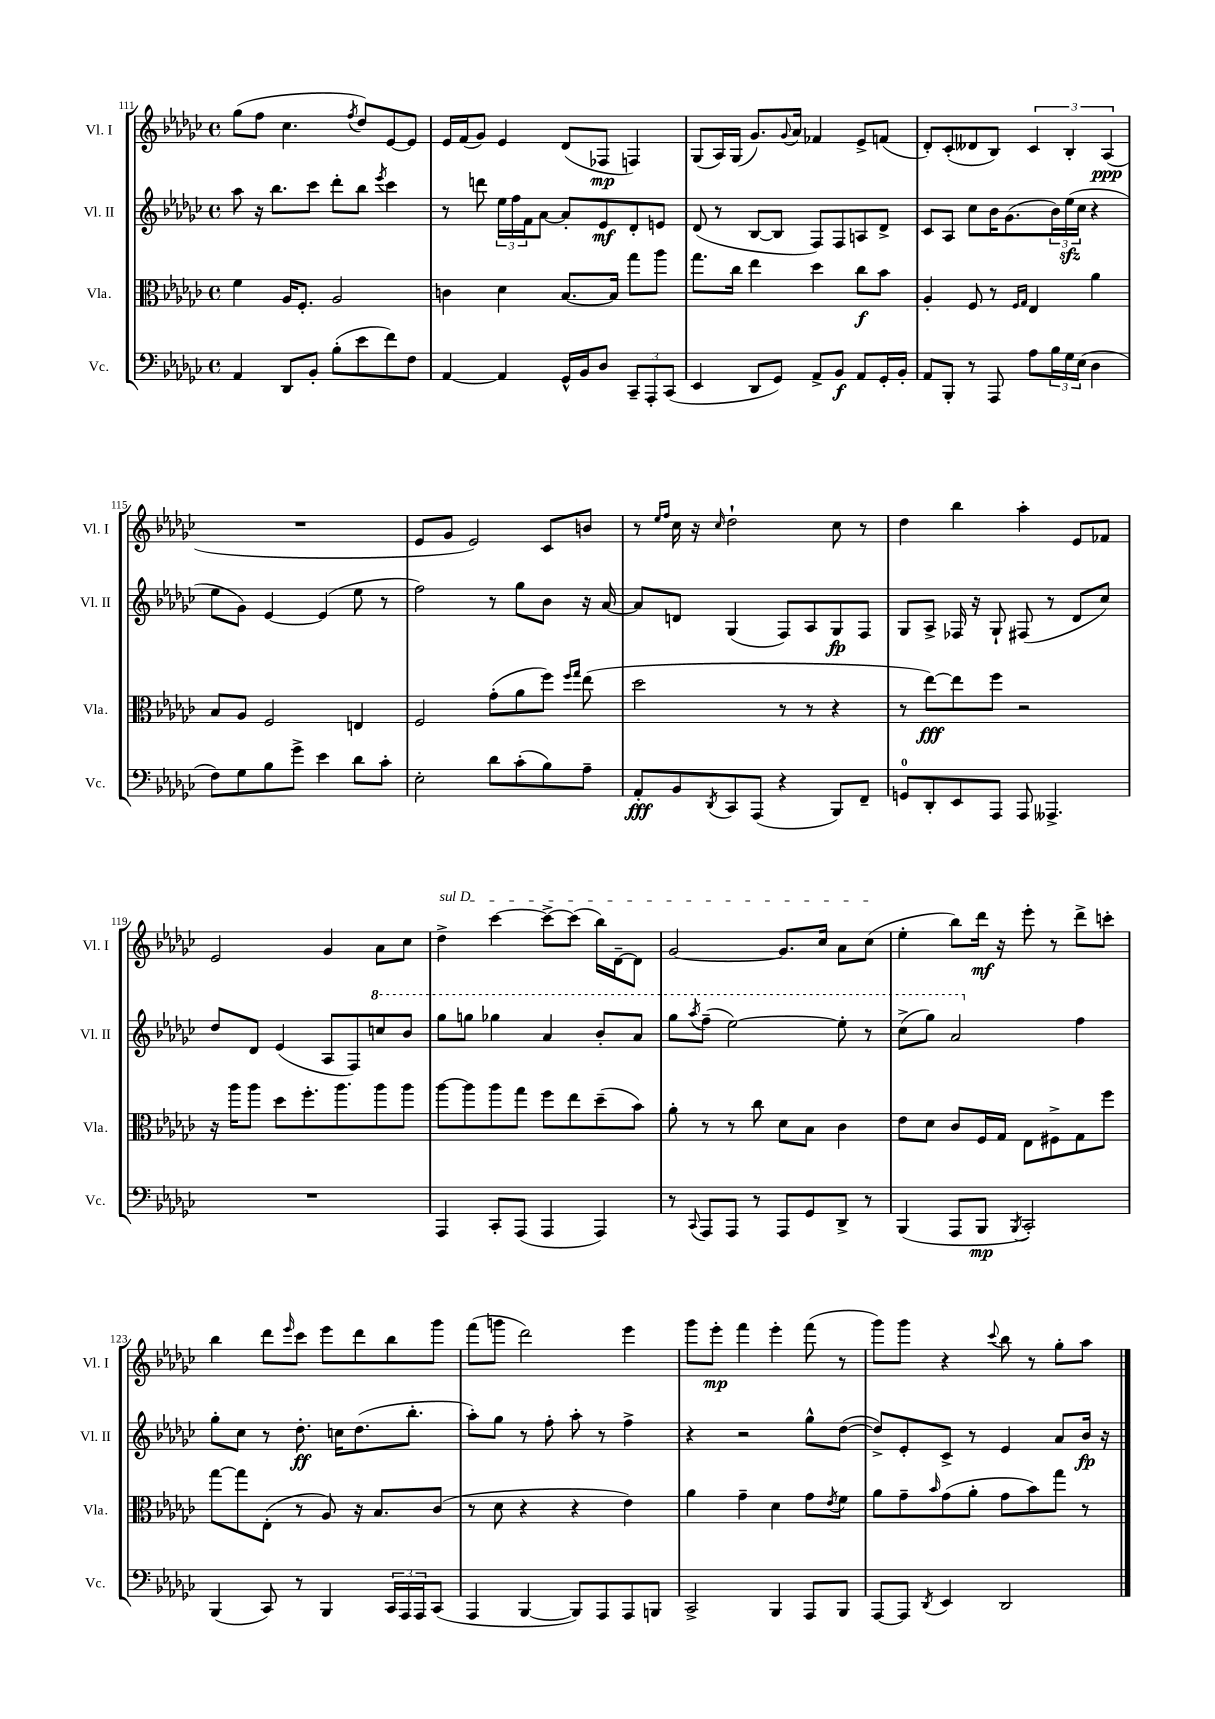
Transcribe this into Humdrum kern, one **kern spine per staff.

**kern	**dynam	**kern	**dynam	**kern	**dynam	**kern	**dynam
*part4	*part4	*part3	*part3	*part2	*part2	*part1	*part1
*staff4	*staff4	*staff3	*staff3	*staff2	*staff2	*staff1	*staff1
*I"Vc.	*	*I"Vla.	*	*I"Vl. II	*	*I"Vl. I	*
*I'Vc.	*	*I'Vla.	*	*I'Vl. II	*	*I'Vl. I	*
*clefF4	*	*clefC3	*	*clefG2	*	*clefG2	*
*k[b-e-a-d-g-c-]	*	*k[b-e-a-d-g-c-]	*	*k[b-e-a-d-g-c-]	*	*k[b-e-a-d-g-c-]	*
*M4/4	*	*M4/4	*	*M4/4	*	*M4/4	*
*met(c)	*	*met(c)	*	*met(c)	*	*met(c)	*
=111	=111	=111	=111	=111	=111	=111	=111
4AA-/	.	4f\	.	8aa-\	.	(8gg-\L	.
.	.	.	.	16r	.	8ff\J	.
.	.	.	.	8.bb-\L	.	.	.
8DD-/L	.	16A-/KL	.	.	.	4.cc-\	.
.	.	8.F'/J	.	.	.	.	.
8BB-'/J	.	.	.	8ccc-\J	.	.	.
(8B-'\L	.	2A-/	.	8ddd-'\L	.	.	.
.	.	.	.	.	.	8qff/	.
8e-\	.	.	.	8bb-\J	.	8dd-/L)	.
.	.	.	.	8qeee-/	.	.	.
8f\)	.	.	.	4ccc-\	.	[8e-/	.
8F\J	.	.	.	.	.	8e-/J]	.
=112	=112	=112	=112	=112	=112	=112	=112
[4AA-/	.	4cn\	.	8r	.	16e-/LL	.
.	.	.	.	.	.	(16f/J	.
.	.	.	.	8dddn\	.	8g-/J)	.
4AA-/]	.	4d-\	.	24ee-\LL	.	4e-/	.
.	.	.	.	24ff\	.	.	.
.	.	.	.	24f\J	.	.	.
.	.	.	.	[8a-\J	.	.	.
16GG-^^/LL	.	[8.B-/L	.	8a-'/L]	.	(8d-/L	.
16BB-/J	.	.	.	.	.	.	.
8D-/J	.	.	.	8e-/	mf	8F-X/J	mp
.	.	16B-/Jk]	.	.	.	.	.
12CC-~/L	.	8gg-\L	.	8d-'/	.	4Fn/)	.
12AAA-'/	.	.	.	.	.	.	.
.	.	8aa-\J	.	8en/J	.	.	.
(12CC-/J	.	.	.	.	.	.	.
=113	=113	=113	=113	=113	=113	=113	=113
4EE-/	.	8.gg-\L	.	(8d-/	.	(8G-/L	.
.	.	.	.	8r	.	16A-/L)	.
.	.	16cc-\Jk	.	.	.	(16G-/JJ	.
8DD-/L	.	4ee-\	.	[8B-/L	.	8.g-/L)	.
8GG-/J)	.	.	.	8B-/J]	.	.	.
.	.	.	.	.	.	8qqg-/	.
.	.	.	.	.	.	16a-/Jk	.
8AA-^/L	.	4dd-\	.	8F/L)	.	4f-X/	.
8BB-/J	f	.	.	8F/	.	.	.
8AA-/L	.	8cc-\L	f	8An/	.	8e-^/L	.
16GG-'/L	.	8b-\J	.	8d-^/J	.	(8fn/J	.
16BB-'/JJ	.	.	.	.	.	.	.
=114	=114	=114	=114	=114	=114	=114	=114
8AA-/L	.	4A-'/	.	8c-/L	.	8d-'/L)	.
8BBB-'/J	.	.	.	8A-/J	.	(8c-'/	.
8r	.	8F/	.	8cc-\L	.	8d--X/	.
8AAA-/	.	8r	.	16b-\K	.	8B-/J)	.
.	.	.	.	(8.g-\	.	.	.
.	.	16qqF/LL	.	.	.	.	.
.	.	16qqG-/JJ	.	.	.	.	.
8A-\L	.	4E-/	.	.	.	6c-/	.
24B-\L	.	.	.	24b-\L)	.	.	.
24G-\	.	.	.	(24ee-zz\	.	6B-'/	.
(24E-\JJ	.	.	.	24cc-\JJ	.	.	.
4D-\	.	4a-\	.	4r	.	.	.
.	.	.	.	.	.	(6A-/	ppp
!!LO:LB:g=z
=115	=115	=115	=115	=115	=115	=115	=115
8F\L)	.	8B-/L	.	8ee-\L	.	1r	.
8G-\	.	8A-/J	.	8g-\J)	.	.	.
8B-\	.	2F/	.	[4e-/	.	.	.
8g-^\J	.	.	.	.	.	.	.
4e-\	.	.	.	(4e-/]	.	.	.
8d-\L	.	4En/	.	8ee-\	.	.	.
8c-'\J	.	.	.	8r	.	.	.
=116	=116	=116	=116	=116	=116	=116	=116
2E-'\	.	2F/	.	2ff\)	.	8e-/L	.
.	.	.	.	.	.	8g-/J	.
.	.	.	.	.	.	2e-/)	.
8d-\L	.	(8g-'\L	.	8r	.	.	.
(8c-'\	.	8a-\	.	8gg-\L	.	.	.
8B-\)	.	8ff\J)	.	8b-\J	.	8c-/L	.
.	.	16qqff/LL	.	.	.	.	.
.	.	16qqgg-/JJ	.	.	.	.	.
8A-~\J	.	(8ee-\	.	16r	.	8bn/J	.
.	.	.	.	[16a-/	.	.	.
=117	=117	=117	=117	=117	=117	=117	=117
8AA-'/L	fff	2dd-\	.	8a-/L]	.	8r	.
.	.	.	.	.	.	16qqee-/LL	.
.	.	.	.	.	.	16qqff/JJ	.
8BB-/	.	.	.	8dn/J	.	16cc-\	.
.	.	.	.	.	.	16r	.
8qDD-/	.	.	.	.	.	16qqcc-/	.
8CC-/	.	.	.	(4G-/	.	2dd-`\	.
(8AAA-/J	.	.	.	.	.	.	.
4r	.	8r	.	8F/L)	.	.	.
.	.	8r	.	8A-/	.	.	.
8BBB-/L)	.	4r	.	8G-/	fp	8cc-\	.
8FF~/J	.	.	.	8F/J	.	8r	.
=118	=118	=118	=118	=118	=118	=118	=118
8GGn/L	.	8r	.	8G-/L	.	4dd-\	.
8DD-'/	.	[8ee-\L)	fff	8A-^/J	.	.	.
8EE-/	.	8ee-\]	.	16F-X/	.	4bb-\	.
.	.	.	.	16r	.	.	.
8AAA-/J	.	8ff\J	.	8G-`/	.	.	.
8AAA-/	.	2r	.	(8F#X/	.	4aa-'\	.
4.AAA--X^/	.	.	.	8r	.	.	.
.	.	.	.	8d-/L	.	8e-/L	.
.	.	.	.	8cc-/J)	.	8f-X/J	.
!!LO:LB:g=z
=119	=119	=119	=119	=119	=119	=119	=119
1r	.	16r	.	8dd-/L	.	2e-/	.
.	.	16aa-\KL	.	.	.	.	.
.	.	8aa-\J	.	8d-/J	.	.	.
.	.	8dd-\L	.	(4e-/	.	.	.
.	.	8.ff'\	.	.	.	.	.
.	.	.	.	8A-/L	.	4g-/	.
.	.	8.aa-\	.	.	.	.	.
.	.	.	.	8F/)	.	.	.
*	*	*	*	*8va	*	*	*
.	.	8aa-\	.	8cccn/	.	8a-\L	.
.	.	8aa-\J	.	8bb-/J	.	8cc-\J	.
=120	=120	=120	=120	=120	=120	=120	=120
!	!	!	!	!	!	!LO:TX:a:i:t=sul D	!
4AAA-/	.	[8aa-\L	.	8ggg-\L	.	4dd-^\	.
.	.	8aa-\]	.	8gggn\J	.	.	.
8CC-'/L	.	8aa-\	.	4ggg-X\	.	[4ccc-\	.
(8AAA-/J	.	8gg-\J	.	.	.	.	.
4AAA-/	.	8ff\L	.	4aa-/	.	8ccc-^\L_	.
.	.	8ee-\	.	.	.	(8ccc-\J]	.
4AAA-/)	.	(8dd-~\	.	8bb-'/L	.	16bb-\LL)	.
.	.	.	.	.	.	[16d-~\J	.
.	.	8b-\J)	.	8aa-/J	.	8d-\J]	.
=121	=121	=121	=121	=121	=121	=121	=121
8r	.	8a-'\	.	8ggg-\L	.	[2g-/	.
8qqCC-/	.	.	.	8qaaa-/	.	.	.
8AAA-/L	.	8r	.	(8fff~\J	.	.	.
8AAA-/J	.	8r	.	[2eee-\)	.	.	.
8r	.	8cc-\	.	.	.	.	.
8AAA-/L	.	8d-\L	.	.	.	8.g-/L]	.
8GG-/	.	8B-\J	.	.	.	.	.
.	.	.	.	.	.	16cc-/Jk	.
8DD-^/J	.	4c-\	.	8eee-'\]	.	8a-\L	.
8r	.	.	.	8r	.	(8cc-\J	.
=122	=122	=122	=122	=122	=122	=122	=122
(4BBB-/	.	8e-\L	.	(8ccc-^\L	.	4ee-'\	.
.	.	8d-\J	.	8ggg-\J)	.	.	.
8AAA-/L	.	8c-/L	.	2aa-/	.	8bb-\L)	.
8BBB-/J	mp	16F/L	.	.	.	16ddd-\Jk	mf
.	.	16G-/JJ	.	.	.	16r	.
8qBBB-/	.	.	.	.	.	.	.
2CC-'/)	.	8E-\L	.	.	.	8eee-'\	.
.	.	8F#X^\	.	.	.	8r	.
*	*	*	*	*X8va	*	*	*
.	.	8G-\	.	4ff\	.	8ddd-^\L	.
.	.	8ff\J	.	.	.	8cccn'\J	.
!!LO:LB:g=z
=123	=123	=123	=123	=123	=123	=123	=123
(4BBB-/	.	[8gg-\L	.	8gg-'\L	.	4bb-\	.
.	.	8gg-\]	.	8cc-\J	.	.	.
8CC-/)	.	(8E-'\J	.	8r	.	8ddd-\L	.
.	.	.	.	.	.	16qqeee-/	.
8r	.	8r	.	8.dd-'\	ff	8ccc-\J	.
4BBB-/	.	8A-/)	.	.	.	8eee-\L	.
.	.	.	.	16ccn\KL	.	.	.
.	.	16r	.	(8.dd-\	.	8ddd-\	.
.	.	8.B-/L	.	.	.	.	.
24CC-/LL	.	.	.	.	.	8bb-\	.
24AAA-/	.	.	.	.	.	.	.
.	.	.	.	8.bb-'\J	.	.	.
24AAA-/J	.	.	.	.	.	.	.
(8CC-/J	.	(8c-/J	.	.	.	8ggg-\J	.
=124	=124	=124	=124	=124	=124	=124	=124
4AAA-/	.	8r	.	8aa-'\L)	.	(8fff\L	.
.	.	8d-\	.	8gg-\J	.	8gggn\J	.
[4BBB-/	.	4r	.	8r	.	2ddd-\)	.
.	.	.	.	8ff'\	.	.	.
8BBB-/L])	.	4r	.	8aa-'\	.	.	.
8AAA-/	.	.	.	8r	.	.	.
8AAA-/	.	4e-\)	.	4ff^\	.	4eee-\	.
8BBBn/J	.	.	.	.	.	.	.
=125	=125	=125	=125	=125	=125	=125	=125
2CC-^/	.	4a-\	.	4r	.	8ggg-\L	.
.	.	.	.	.	.	8eee-'\J	mp
.	.	4g-~\	.	2r	.	4fff\	.
4BBB-/	.	4d-\	.	.	.	4eee-'\	.
8AAA-/L	.	8g-\L	.	8gg-^^\L	.	(8fff\	.
.	.	8qe-/	.	.	.	.	.
8BBB-/J	.	8f\J	.	([8dd-\J	.	8r	.
=126	=126	=126	=126	=126	=126	=126	=126
[8AAA-/L	.	8a-\L	.	8dd-^/L])	.	8ggg-\L)	.
8AAA-/J]	.	8g-~\	.	8e-'/	.	8ggg-\J	.
8qDD-/	.	16qqb-/	.	.	.	.	.
4EE-/	.	(8g-\	.	8c-^/J	.	4r	.
.	.	8a-'\J	.	8r	.	.	.
.	.	.	.	.	.	8qqccc-/	.
2DD-/	.	8g-\L	.	4e-/	.	8bb-\	.
.	.	8b-\)	.	.	.	8r	.
.	.	8gg-\J	.	8a-/L	.	8gg-'\L	.
.	.	8r	.	16b-/Jk	fp	8aa-\J	.
.	.	.	.	16r	.	.	.
==	==	==	==	==	==	==	==
*-	*-	*-	*-	*-	*-	*-	*-
